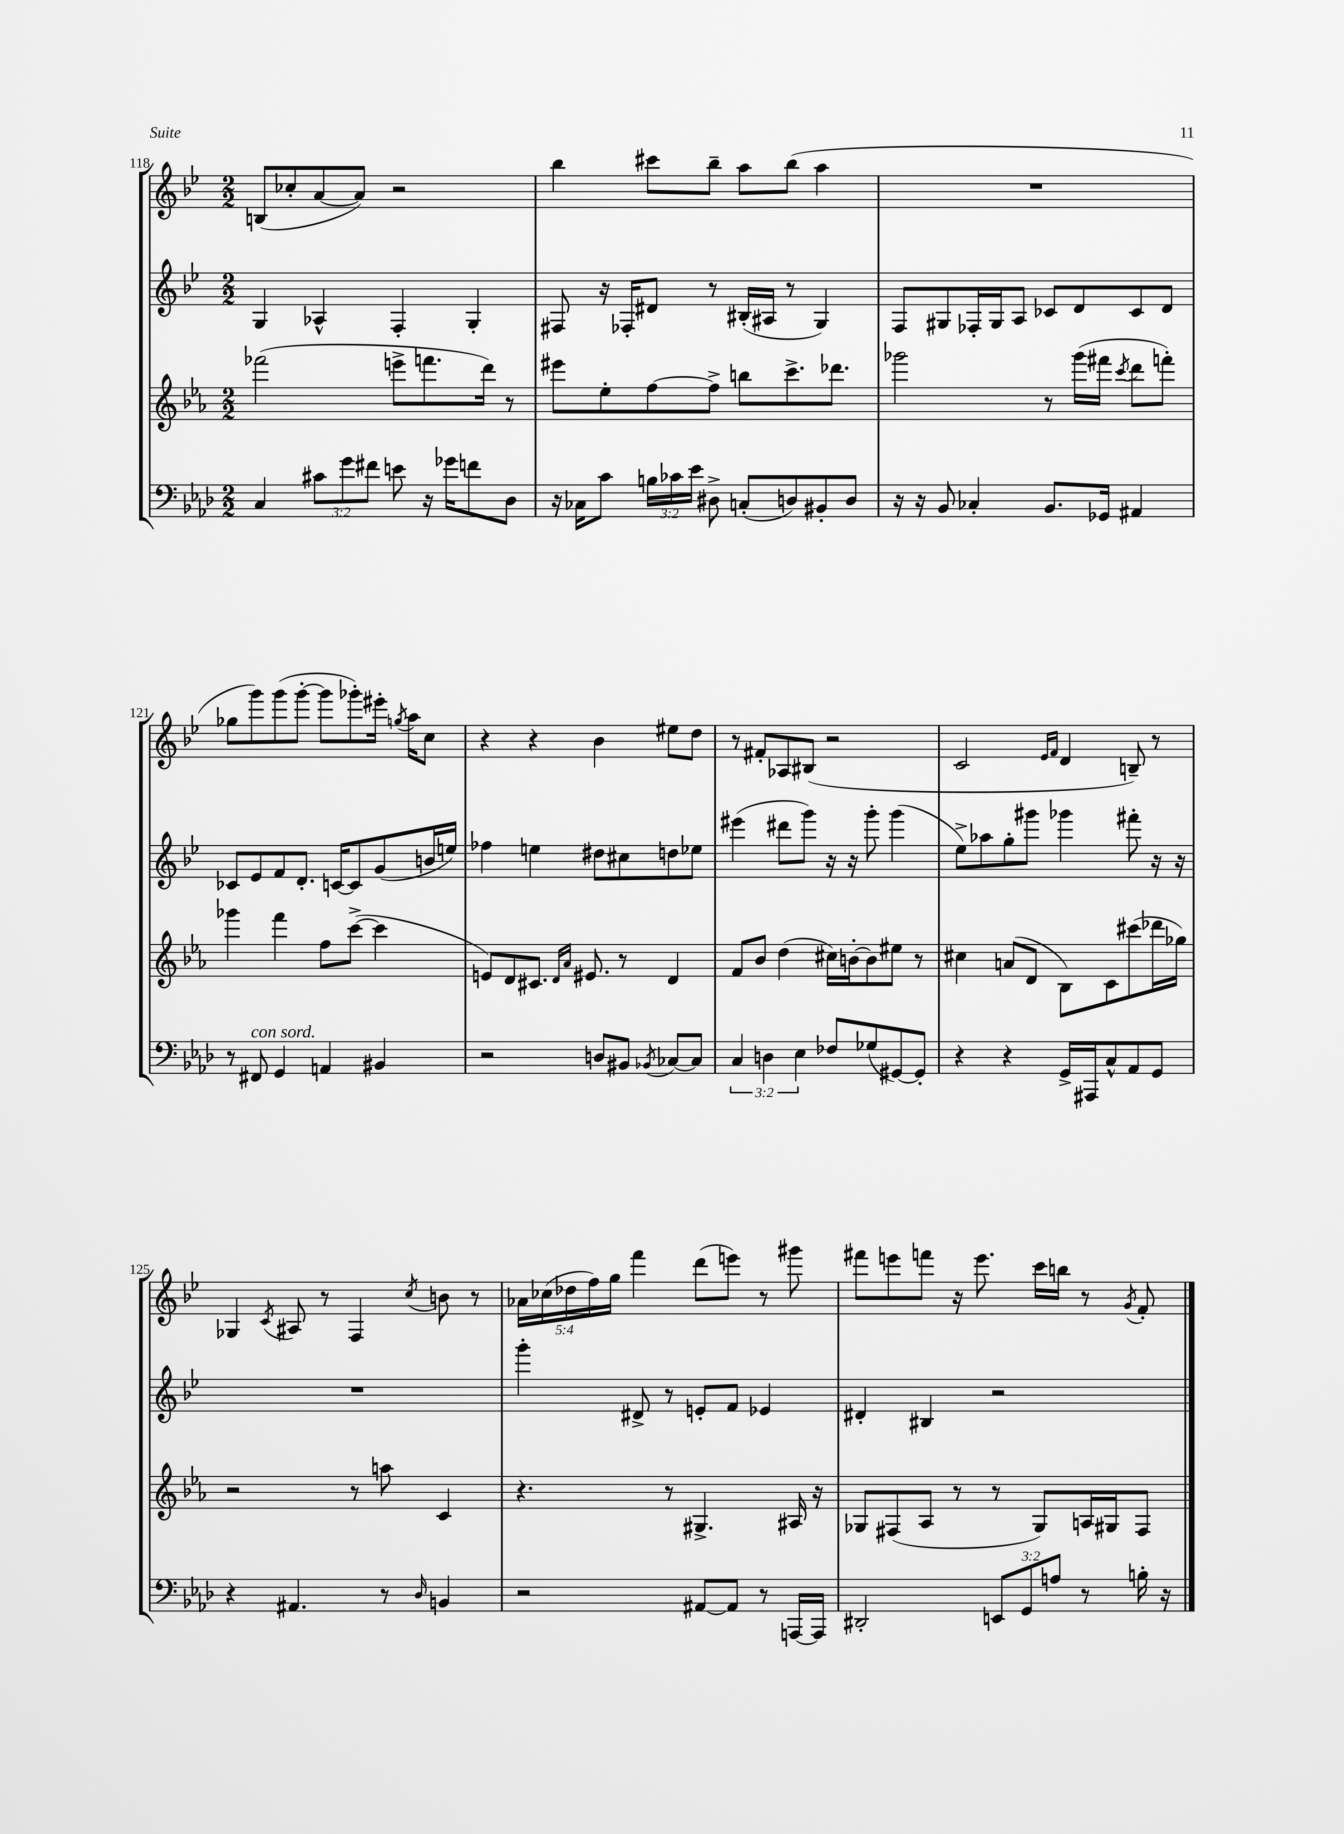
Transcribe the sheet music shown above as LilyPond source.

<<
\new StaffGroup <<
\new Staff = "s0" {
    \clef treble \key bes \major \numericTimeSignature \time 2/2 \override Staff.TupletNumber.text = #tuplet-number::calc-fraction-text
    \autoBeamOff b8[( ces''8-. a'8~ a'8]) r2 |
    bes''4 cis'''8[ bes''8]-- a''8[ bes''8]( a''4 |
    R1 |
    ges''8[ g'''8) g'''8( g'''8]~-. g'''8[ ges'''8-.) eis'''16]-. \acciaccatura { g''8 } a''16[ c''8] |
    r4 r4 bes'4 eis''8[ d''8] |
    r8 fis'8[-. aes8 bis8]( r2 |
    c'2 \grace { ees'16[ f'16] } d'4 b8--) r8 |
    ges4 \acciaccatura { c'8 } ais8 r8 f4 \acciaccatura { c''8 } b'8 r8 |
    \tuplet 5/4 { aes'16[ ces''16( des''16 f''16) g''16] } f'''4 d'''8[( e'''8]) r8 gis'''8 |
    fis'''8[ e'''8 f'''8] r16 e'''8. c'''16[ b''16] r8 \acciaccatura { g'8 } f'8-. \bar "|." |
}
\new Staff = "s1" {
    \clef treble \key bes \major \numericTimeSignature \time 2/2
    \autoBeamOff g4 aes4-^ f4-. g4-. |
    fis8 r16 fes16[-. dis'8] r8 bis16[-.( ais16] r8 g4) |
    f8[ gis8 fes16-. gis16 a8] ces'8[ d'8 ces'8 d'8] |
    ces'8[ ees'8 f'8 d'8.]-. c'16[~ c'8 g'8( b'16 e''16]) |
    fes''4 e''4 dis''8[ cis''8 d''8 ees''8] |
    eis'''4( dis'''8[ g'''8]) r16 r16 g'''8-. g'''4( |
    ees''8[->) aes''8 g''8-. gis'''8] ges'''4 fis'''8-. r16 r16 |
    R1 |
    g'''4-. dis'8-> r8 e'8[-. f'8] ees'4 |
    dis'4-. bis4 r2 \bar "|." |
}
\new Staff = "s2" {
    \clef treble \key ees \major \numericTimeSignature \time 2/2
    \autoBeamOff fes'''2( e'''8[-> f'''8. d'''16]) r8 |
    eis'''8[ ees''8-. f''8~ f''8]-> b''8[ c'''8.-> des'''8.] |
    ges'''2 r8 ges'''16[( fis'''16] \acciaccatura { c'''8 } d'''8[ f'''8]-.) |
    ges'''4 f'''4 f''8[ c'''8]~->( c'''4 |
    e'8[) d'8 cis'8.] \grace { d'16[ aes'16] } eis'8. r8 d'4 |
    f'8[ bes'8] d''4( cis''16[) b'16~-. b'8 eis''8] r8 |
    cis''4 a'8[( d'8] bes8[) c'8 cis'''8( des'''16 ges''16]) |
    r2 r8 a''8 c'4 |
    r4. r8 gis4.-> ais16 r16 |
    ges8[ fis8( aes8] r8 r8 ges8[) a16 gis16 fis8] \bar "|." |
}
\new Staff = "s3" {
    \clef bass \key aes \major \numericTimeSignature \time 2/2 \override Staff.TupletNumber.text = #tuplet-number::calc-fraction-text
    \autoBeamOff c4 \tuplet 3/2 { cis'8[ g'8 fis'8] } e'8 r16 ges'16[ f'8 des8] |
    r16 ces16[ c'8] \tuplet 3/2 { b16[ ces'16 ees'16] } dis8-> c8[-.( d8) bis,8-. d8] |
    r16 r16 bes,8 ces4-. bes,8.[ ges,16] ais,4 |
    r8 fis,8^\markup { \italic "con sord." } g,4 a,4 bis,4 |
    r2 d8[ bis,8] \acciaccatura { bes,8 } ces8[~ ces8] |
    \tuplet 3/2 { c4 d4 ees4 } fes8[ ges8( gis,8~) gis,8]-. |
    r4 r4 g,16[-> ais,,16 c8-^ aes,8 g,8] |
    r4 ais,4. r8 \grace { des16 } b,4 |
    r2 ais,8[~ ais,8] r8 a,,16[~ a,,16] |
    dis,2-. \tuplet 3/2 { e,8[ g,8 a8] } r8 b16-. r16 \bar "|." |
}
>>
>>
\layout { \context { \Score currentBarNumber = #118 } }
